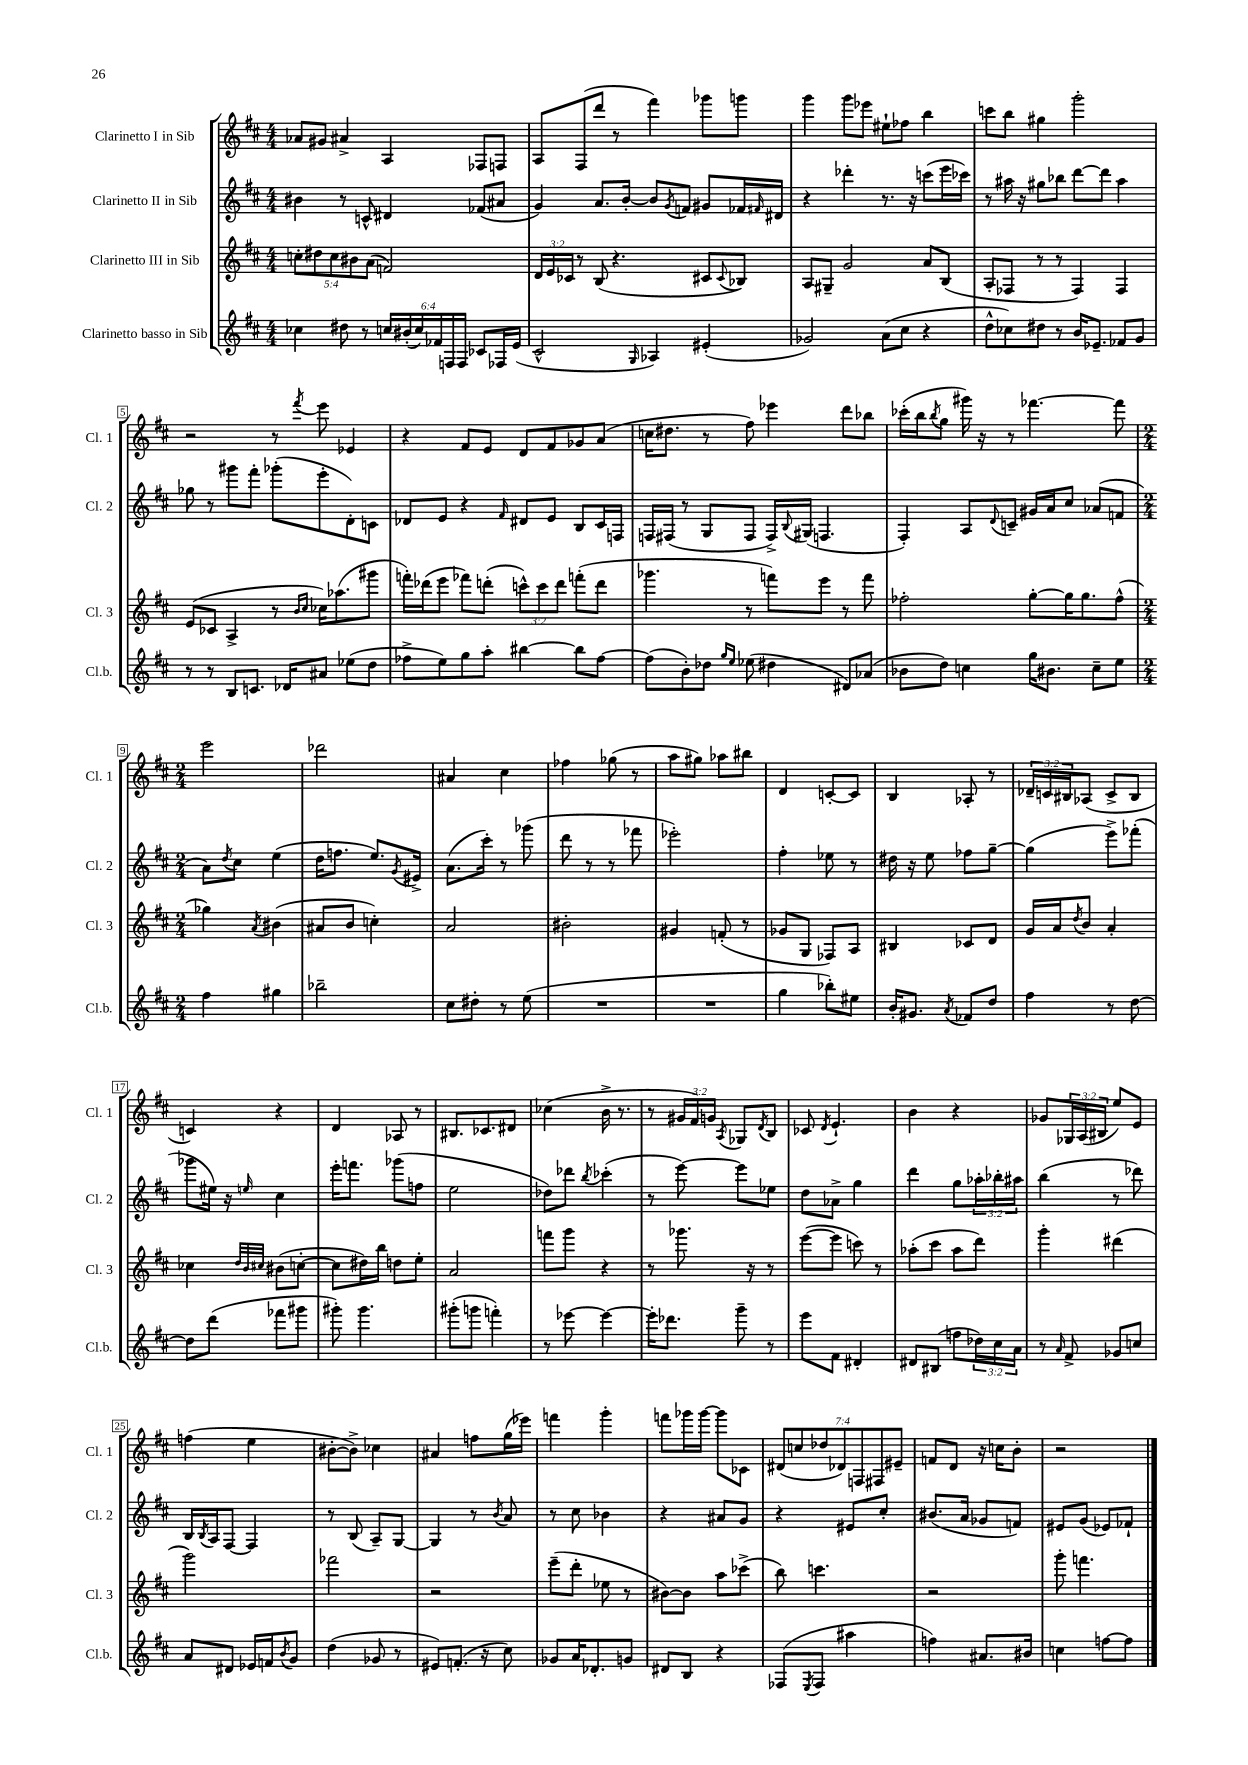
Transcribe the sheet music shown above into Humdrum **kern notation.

**kern	**kern	**kern	**kern
*part4	*part3	*part2	*part1
*staff4	*staff3	*staff2	*staff1
*I"Clarinetto basso in Sib	*I"Clarinetto III in Sib	*I"Clarinetto II in Sib	*I"Clarinetto I in Sib
*I'Cl.b.	*I'Cl. 3	*I'Cl. 2	*I'Cl. 1
*clefG2	*clefG2	*clefG2	*clefG2
*k[f#c#]	*k[f#c#]	*k[f#c#]	*k[f#c#]
*M4/4	*M4/4	*M4/4	*M4/4
=1	=1	=1	=1
4cc-X\	10ccn'\L	4b#X\	8a-X/L
.	10dd#X\	.	.
.	.	.	8g#X/J
.	10cc\	.	.
8dd#X\	.	8r	4a#X^/
.	10b#X\	.	.
8r	.	8cn^^/	.
.	(10a\J	.	.
24ccn/LL	2fn/)	4d#X/	4A/
(24b#X'/	.	.	.
24cc/)	.	.	.
24f-X/	.	.	.
24Fn/	.	.	.
24F/JJ	.	.	.
8c-X/L	.	(8f-X/L	8F-X/L
16F-X/L	.	8a#X/J	8Fn/J
(16e/JJ	.	.	.
=2	=2	=2	=2
2c#^^/	24d/LL	4g/)	8A/L
.	24e/	.	.
.	24c-X/JJ	.	.
.	8r	.	(8F#/
.	(8B/	8.a/L	8ddd/J
.	4.r	.	8r
.	.	[16b'/Jk	.
16qqG/	.	.	.
4A-X/)	.	8b/L]	4fff#\)
.	.	8qg/	.
.	.	8fn/J	.
(4e#X'/	8c#X/L	8g#X/L	8ggg-X\L
.	8qqc#/	.	.
.	8B-X/J)	16f-X/L	8gggn\J
.	.	16qqf#X/	.
.	.	16d#X/JJ	.
=3	=3	=3	=3
2g-X/)	8A/L	4r	4ggg\
.	8G#X~/J	.	.
.	2g/	4ddd-X'\	8ggg\L
.	.	.	8eee-X\J
(8a\L	.	8.r	8ee#X`\L
8cc#\J	.	.	8ff-X\J
.	.	16r	.
4r	8a/L	(8cccn\L	4bb\
.	(8B/J	16eee\L	.
.	.	16ccc-X\JJ)	.
=4	=4	=4	=4
8dd^^\L	8A'/L	8r	8cccn\L
8cc-X\)	8F-X/J	16aa#X\	8bb\J
.	.	16r	.
8dd#X\J	8r	8gg#X\L	4gg#X\
8r	8r	8bb-X\J	.
16b/KL	4F-/)	[8ddd\L	2ggg'\
8.e-X~/J	.	.	.
.	.	8ddd\J]	.
8f-X/L	4F-/	4aa#\	.
8g/J	.	.	.
!!LO:LB:g=z
=5	=5	=5	=5
8r	(8e/L	8gg-X\	2r
8r	8c-X/J	8r	.
8B/L	4A^/	8ggg#X\L	.
8.cn/J	.	8fff#'\J	.
.	8r	(8ggg-X'\L	8r
16d-X/KL	.	.	.
.	16qqb/LL	.	.
.	16qqcc#/JJ	.	8qfff#/
8a#X/J	16cc-X\KL)	8eee'\	8eee\
.	(8.aa-X\	.	.
(8ee-X\L	.	8d'\)	4e-X/
8dd\J	8ggg#X\J	8cn\J	.
=6	=6	=6	=6
8ff-X^\L	16fffn'\LL)	8d-X/L	4r
.	(16ddd-X\J	.	.
8ee\)	8eee\J	8e/J	.
8gg\	8fff-X\L)	4r	8f#/L
8aa'\J	(8dddn'\J	.	8e/J
.	.	16qqf#/	.
[4bb#X\	12cccn^^\L)	8d#X/L	8d/L
.	12ccc\	.	.
.	.	8e/J	8f#/
.	12ddd\J	.	.
8bb#\L]	(8fffn'\L	8B/L	8g-X/
[8ff-\J	8ddd\J	16c#/L	(8a/J
.	.	16Fn/JJ	.
=7	=7	=7	=7
(8ff-\L]	4.ggg-X\	16Fn/LL	16ccn\KL
.	.	(16F#X/JJ	8.dd#X\J
8b'\)	.	8r	.
8dd-X\J	.	8G/L	8r
16qqgg/LL	.	.	.
16qqee/JJ	.	.	.
(8ee-X\	8r	8F#/J	8ff#\)
4dd#X\	8fffn\L)	16F#^/LL)	4eee-X\
.	.	8qqB/	.
.	.	(16G#X/JJ	.
.	8eee\J	4.Fn/	.
8d#X/L)	8r	.	8ddd\L
(8a-X/J	8fff\	.	8bb-X\J
=8	=8	=8	=8
8b-X\L	2ff-X'\	4F#'/)	(16ccc-X'\LL
.	.	.	16bb\J
.	.	.	8qbb/
8dd\J)	.	.	8gg\J
4ccn\	.	8A/L	16ggg#X\)
.	.	.	16r
.	.	8qqd/	.
.	.	8cn~/J	8r
16gg\KL	[8gg'\L	16g#X/LL	[4.fff-X\
8.b#X\J	.	16a/J	.
.	16gg\K]	8cc#/J	.
.	8.gg\	.	.
8cc~\L	.	(8a-X/L	.
8ee\J	(8ff-^^\J	8fn/J	8fff-\]
!!LO:LB:g=z
=9	=9	=9	=9
*M2/4	*M2/4	*M2/4	*M2/4
4ff#\	4gg-X\)	8a\L)	2eee\
.	.	8qdd/	.
.	.	8cc#\J	.
.	8qa/	.	.
4gg#X\	(4b#X\	(4ee\	.
=10	=10	=10	=10
2bb-X~\	8a#X/L	16dd\KL	2ddd-X\
.	.	8.ffn\J	.
.	8b/J	.	.
.	4ccn'\)	8.ee/L)	.
.	.	8qg/	.
.	.	16e#X^/Jk	.
=11	=11	=11	=11
8cc#\L	2a/	(8.a\L	4a#X/
8dd#X'\J	.	.	.
.	.	16ccc#'\Jk)	.
8r	.	8r	4cc#\
(8ee\	.	(8ggg-X\	.
=12	=12	=12	=12
2r	2b#X'\	8ddd\	4ff-X\
.	.	8r	.
.	.	8r	(8gg-X\
.	.	8fff-X\	8r
=13	=13	=13	=13
2r	4g#X/	2eee-X'\)	8aa\L
.	.	.	8gg#X\J)
.	(8fn'/	.	8aa-X\L
.	8r	.	8bb#X\J
=14	=14	=14	=14
4gg\	8g-X/L	4ff#'\	4d/
.	8G/J	.	.
8bb-X'\L)	8F-X/L)	8ee-X\	[8cn'/L
8ee#X\J	8A/J	8r	8c/J]
=15	=15	=15	=15
16b'/KL	4B#X/	16dd#X\	4B/
8.g#X/J	.	16r	.
.	.	8ee\	.
8qa/	.	.	.
8f-X/L	8c-X/L	8ff-X\L	8A-X'/
8dd/J	8d/J	[8gg~\J	8r
=16	=16	=16	=16
4ff#\	16g/LL	(4gg\]	24d-X~/LL
.	.	.	24cn/
.	16a/J	.	.
.	.	.	24B#X/J
.	8qdd/	.	.
.	8b/J	.	(8A-X/J
8r	4a'/	8eee^\L)	8c^/L
[8dd\	.	(8fff-X'\J	8B#/J
!!LO:LB:g=z
=17	=17	=17	=17
8dd\L]	4cc-X\	8ggg-X\L	4cn/)
(8ddd\J	.	16ee#X\Jk)	.
.	.	16r	.
.	32qqdd/LLL	.	.
.	32qqb/	.	.
.	32qqcc#X/JJJ	16qqeen/	.
8fff-X\L	(8b#X\L	4cc#\	4r
8ggg#X\J	[8ccn'\J	.	.
=18	=18	=18	=18
8ggg#X'\)	8cc\L]	16eee'\KL	4d/
.	.	8.fffn\J	.
4.ggg#\	16dd#X\L)	.	.
.	16bb\JJ	.	.
.	8ddn\L	(8ggg-X\L	8A-X/
.	8ee'\J	8ffn\J	8r
=19	=19	=19	=19
(8ggg#X'\L	2a/	2ee\	8.B#X/L
8gggn\J	.	.	.
.	.	.	8.c-X/
4fffn'\)	.	.	.
.	.	.	8d#X/J
=20	=20	=20	=20
8r	8fffn\L	8dd-X\L)	(4cc-X\
[8eee-X\	8ggg\J	8ddd-X\J	.
.	.	8qbb/	.
4eee-\_	4r	(4ccc-X'\	16b^\
.	.	.	8.r
=21	=21	=21	=21
16eee-'\KL]	8r	8r	8r
8.ddd-X\J	.	.	.
.	8.ggg-X\	[8eee\)	24g#X/LL
.	.	.	24f#/)
.	.	.	24gn/JJ
.	.	.	8qA/
8ggg~\	.	8eee\L]	8G-X/L
.	16r	.	.
.	.	.	8qd/
8r	8r	8ee-X\J	8B/J
=22	=22	=22	=22
8eee\L	([8eee\L	8dd\L	8c-X/
.	.	.	8qd/
8f#\J	8eee\J]	8a-X^\J	4.e`/
4d#X'/	8cccn\)	4gg\	.
.	8r	.	.
=23	=23	=23	=23
8d#X/L	(8aa-X'\L	4ddd\	4b\
(8B#X/J	8ccc#\J	.	.
8ffn\L	8aa-\L	8gg\L	4r
24dd-X\L)	8ddd\J)	24aa-X'\L	.
24cc#\	.	24bb-X'\	.
24a\JJ	.	24aa#X\JJ	.
=24	=24	=24	=24
8r	4ggg'\	(4bb\	8g-X/L
16qqa/	.	.	.
8f#^/	.	.	24G-X/L
.	.	.	(24A/
.	.	.	24B#X/JJ
8g-X/L	(4ddd#X\	8r	8ee/L)
8ccn/J	.	8ddd-X\)	8e/J
!!LO:LB:g=z
=25	=25	=25	=25
8a/L	2ggg\)	16B/LL	(4ffn\
.	.	8qB/	.
.	.	16A/J	.
8d#X/J	.	[8F#/J	.
16e-X/LL	.	4F#/]	4ee\
16fn/J	.	.	.
8qb/	.	.	.
8g/J	.	.	.
=26	=26	=26	=26
(4dd\	2fff-X\	8r	[8b#X'\L
.	.	(8B/	8b#^\J])
8g-X/	.	8A~/L)	4cc-X\
8r	.	[8G/J	.
=27	=27	=27	=27
8e#X/L)	2r	4G/]	4a#X/
(8.fn'/J	.	.	.
.	.	8r	8ffn\L
16r	.	.	.
.	.	8qb/	.
8cc#\)	.	8a/	(16gg\L
.	.	.	16eee-X\JJ)
=28	=28	=28	=28
8g-X/L	(8eee~\L	8r	4fffn\
16a/K	8ddd'\J	8cc#\	.
8.d-X'/	.	.	.
.	8ee-X\	4b-X\	4ggg'\
8gn/J	8r	.	.
=29	=29	=29	=29
8d#X/L	[8b#X\L)	4r	8fffn\L
8B/J	8b#\J]	.	16ggg-X\L
.	.	.	[16ggg-\JJ
4r	8aa\L	8a#X/L	8ggg-\L]
.	(8ccc-X^\J	8g/J	8c-X\J
=30	=30	=30	=30
(8F-X/L	8bb\)	4r	(14d#X/L
.	.	.	14ccn/
8qE/	.	.	.
8F-/J	4.cccn\	.	.
.	.	.	14dd-X/
.	.	.	14d-X/)
4aa#X\	.	8e#X/L	.
.	.	.	14Fn/
.	.	.	14F#X/
.	.	8cc#'/J	.
.	.	.	14e#X~/J
=31	=31	=31	=31
4ffn\)	2r	(8.b#X/L	8fn/L
.	.	.	8d/J
.	.	16a/Jk	.
8.a#X/L	.	8g-X/L	16r
.	.	.	16ccn\KL
.	.	8fn/J)	8b'\J
16b#X/Jk	.	.	.
=32	=32	=32	=32
4ccn\	8ggg'\	8e#X/L	2r
.	4.fffn\	(8g/J	.
[8ffn\L	.	8e-X/L)	.
8ff\J]	.	8f-X`/J	.
==	==	==	==
*-	*-	*-	*-
